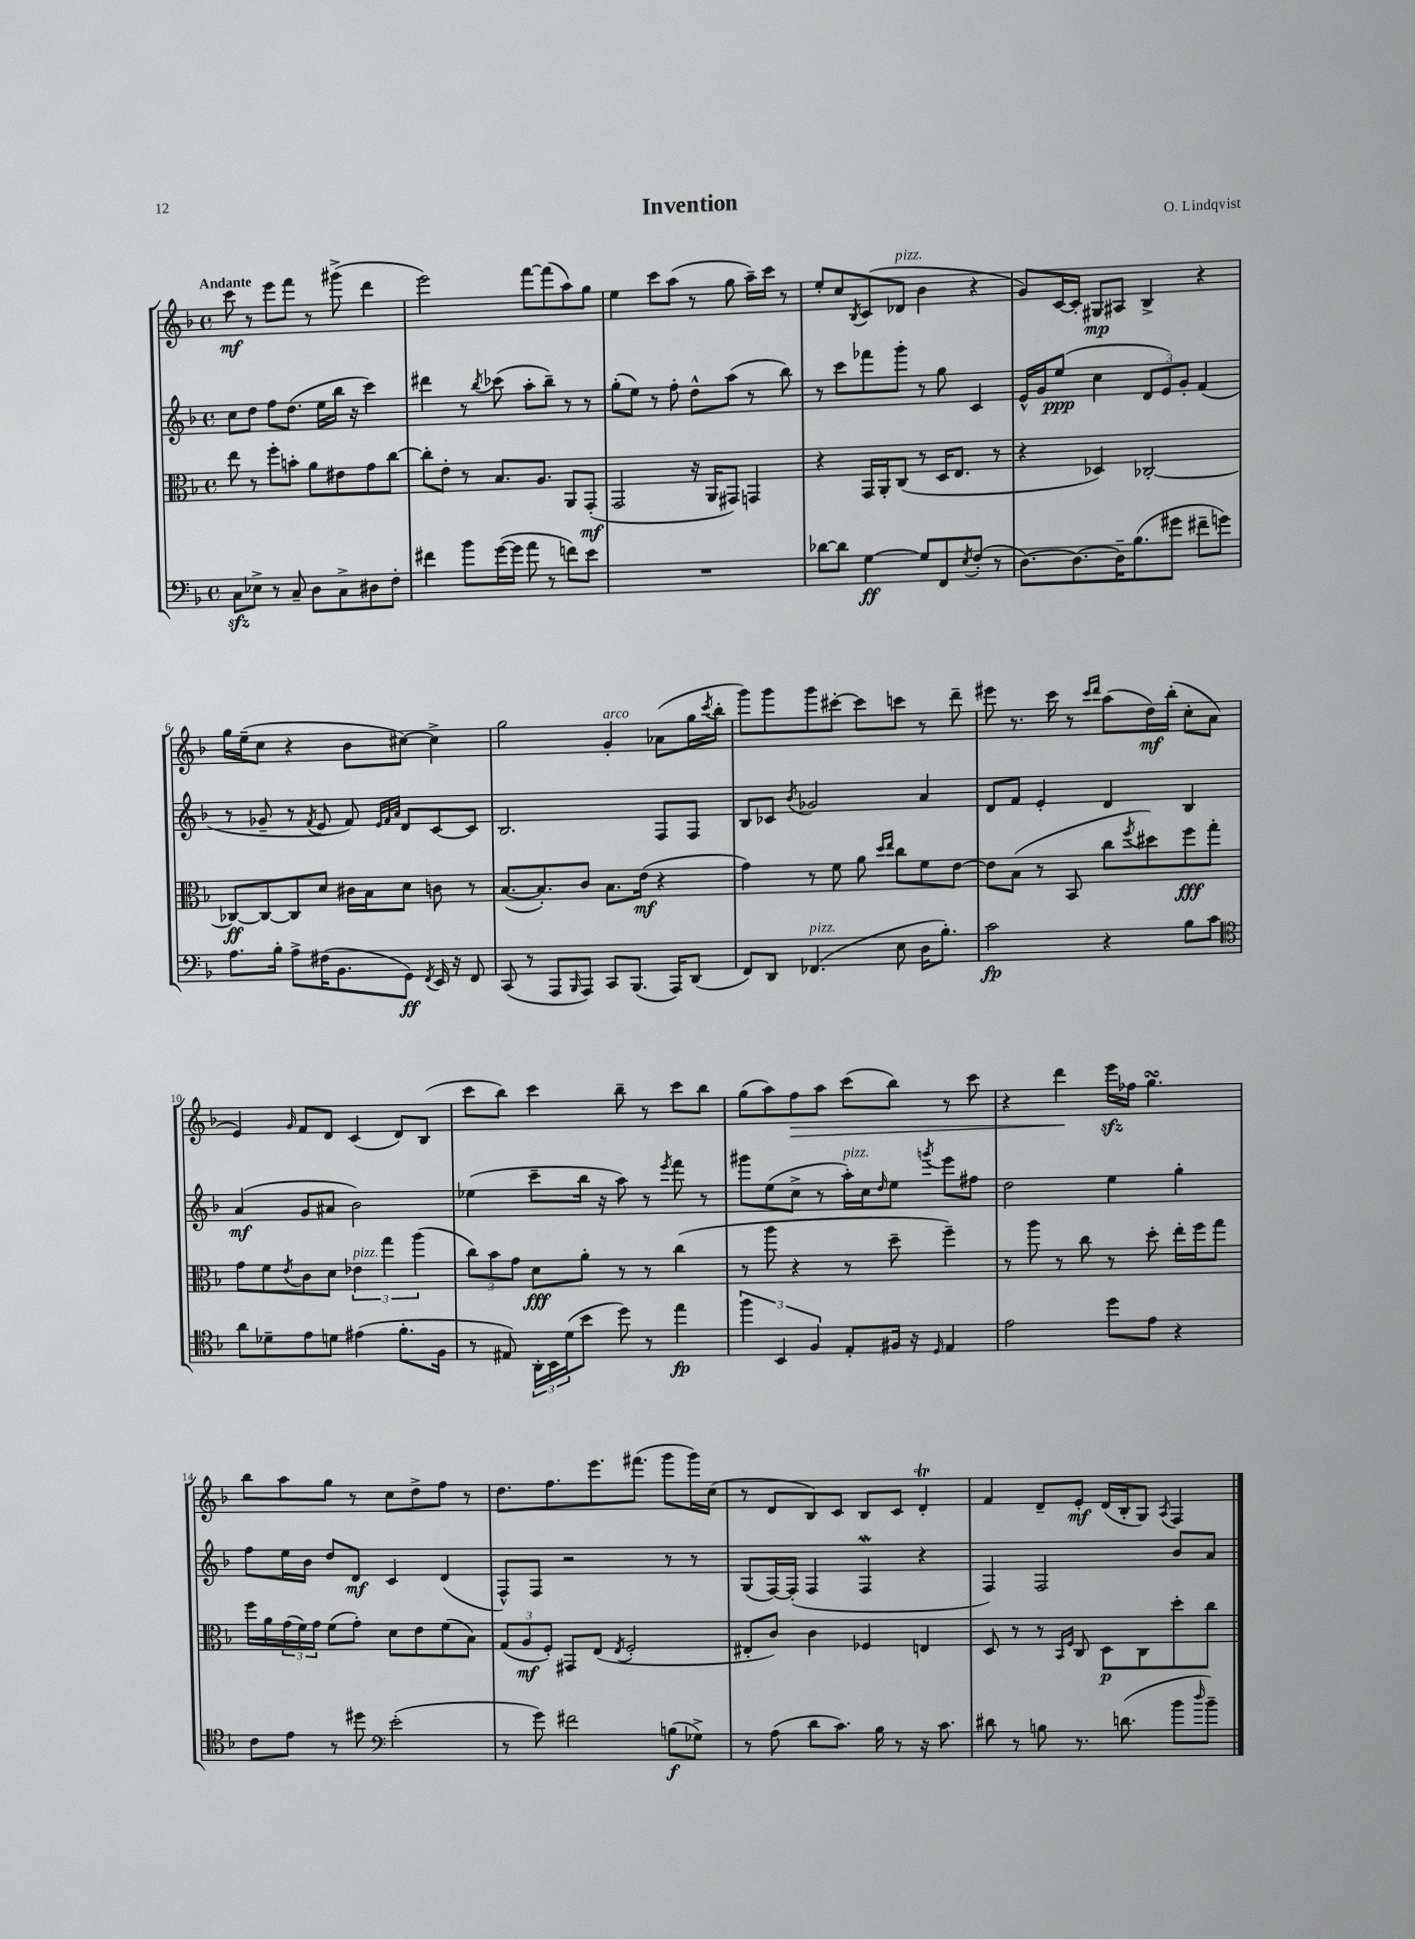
\header { title = "Invention" composer = "O. Lindqvist" }
<<
\new StaffGroup <<
\new Staff = "s0" {
    \clef treble \key f \major \defaultTimeSignature \time 4/4 \tempo "Andante"
    c'''8\mf r8 e'''8 f'''8 r8 gis'''8->( d'''4 |
    e'''2) f'''8~ f'''8( a''8) g''8 |
    e''4 c'''8 a''8( r8 g''8 a''16--) c'''16 r8 |
    e''8-. c''8 \acciaccatura { bes8 } c'8( des'8^\markup { \italic "pizz." } bes'4 r4 |
    g'8) c'16~ c'16-. gis8\mp ais8 bes4-> r4 |
    g''16 e''16--( c''8 r4 bes'8 cis''8~) cis''4-> |
    g''2 g'4-.^\markup { \italic "arco" } aes'8( g''16 \acciaccatura { c'''8 } bes''16-. |
    g'''8) g'''8 g'''8 cis'''8~-. cis'''8 c'''8 r8 d'''8-- |
    eis'''8 r8. c'''16 r8 \grace { c'''16 d'''16 } a''8( d''16\mf) bes''16-.( c''8-. a'8 |
    e'4) \grace { g'16 } f'8 d'8 c'4( d'8) bes8( |
    c'''8 bes''8) c'''4 bes''8-- r8 c'''8 bes''8 |
    g''8( a''8) f''8\> a''8 c'''8( bes''8) r8 c'''8 |
    r4 d'''4\! e'''16\sfz fes''16 g''4.\turn |
    bes''8 a''8 g''8 r8 c''8 d''8-> f''8 r8 |
    d''8. f''8. e'''8. fis'''8.( g'''8 g'''16) c''16( |
    r8 d'8 bes8) c'8 bes8 c'8 d'4-.\trill |
    f'4 d'8-- e'8-.\mf d'16( bes16-. g8) \acciaccatura { a8 } f4 \bar "|." |
}
\new Staff = "s1" {
    \clef treble \key f \major \defaultTimeSignature \time 4/4
    c''8 d''8 f''8 d''8.( e''16 bes''16 r16 c'''4) |
    dis'''4 r8 \acciaccatura { bes''8 } ces'''8( a''8-. bes''8--) r8 r8 |
    g''8-.( e''8) r8 f''8-. d''8-^ a''8( r8 bes''8) |
    r8 c'''8 fes'''8 g'''8-. r8 g''8 c'4 |
    e'16-^ g'16 e''8\ppp( c''4 \tuplet 3/2 { d'8 e'8) g'8-. } f'4( |
    r8 ges'8-- r8 \acciaccatura { f'8 } e'8 f'8) \grace { e'32 f'32 a'32 } d'8 c'8~ c'8 |
    bes2. f8 f8 |
    bes8 ces'8 \acciaccatura { bes'8 } ges'2 a'4 |
    d'8 f'8 e'4-. d'4 bes4 |
    a'4\mf( g'8 ais'8 bes'2) |
    ees''4( c'''8-- bes''16 r16 a''8) r8 \acciaccatura { e'''8 } f'''8 r8 |
    gis'''8 e''8( c''8-> r8 a''16-.^\markup { \italic "pizz." }) c''16 \grace { d''16 } e''8 \acciaccatura { g'''8 } e'''8 fis''8 |
    d''2 e''4 g''4-. |
    f''8 e''16 bes'16 d''8 d'8\mf c'4 d'4( |
    f8-^) f8 r2 r8 r8 |
    g8( f16~) f16-.( f4 f4\mordent r4 |
    f4) f2 bes'8 a'8 \bar "|." |
}
\new Staff = "s2" {
    \clef alto \key f \major \defaultTimeSignature \time 4/4
    e''8 r8 f''8-. b'8-. a'8 eis'8 g'8 c''8~ |
    c''8-. e'8-. r8 bes8. a8. a,8 g,8-.\mf( |
    g,2 r16 a,16 gis,8) g,4 |
    r4 g,16 a,16-. c8( r8 d16 e8. r8 |
    r4 des4) ces2~-. |
    ces8~\ff ces8~ ces8 d'8 cis'16 bes16 d'8 c'8 r8 |
    bes8.~( bes8.-.) c'8 bes8. e'16\mf( r4 |
    g'4) r8 f'8 a'8 \grace { d''16 e''16 } c''8 f'8 e'8~ |
    e'8 bes8( r8 bes,8 c''8 \acciaccatura { f''8 } dis''8) f''8\fff g''8-. |
    g'8 f'8 \acciaccatura { e'8 } c'8 d'8 \tuplet 3/2 { ees'4^\markup { \italic "pizz." } g''4 a''4( } |
    \tuplet 3/2 { c''8) bes'8 g'8 } d'8\fff a'8-. r8 r8 c''4( |
    r8 a''8 r4 r8 d''8-- f''4--) |
    r8 a''8 r8 c''8 r8 d''8-. e''16-. f''16 g''8 |
    f''16 a'16 \tuplet 3/2 { g'16( f'16) g'16 } f'8( g'8-.) d'8 e'8 f'8( bes8) |
    \tuplet 3/2 { g8( a8\mf f8-.) } gis,8 e8( \acciaccatura { e8 } f2-. |
    eis8-. c'8) c'4 fes4 e4 |
    d8 r8 r8 \grace { bes,16 f16 } c8 d8\p c8 d''8-. c''8 \bar "|." |
}
\new Staff = "s3" {
    \clef bass \key f \major \defaultTimeSignature \time 4/4
    c8\sfz ees8-> r8 c8-- d8 c8-> dis8 f8-. |
    fis'4 bes'8 g'16~( g'16 a'8 r8 f'8) e'8 |
    R1 |
    des'8~ des'8 g4~\ff g8 f,8 \acciaccatura { e8 } f8-.( r8 |
    d8.~) d8.~ d16-- bes8.( gis'8 fis'8-- g'8) |
    a8. bes16-. a8-> fis16( bes,8. g,8\ff) \acciaccatura { f,8 } e,16 r16 f,8 |
    c,8( r8 a,,8 \grace { bes,,16 } a,,8) c,8 bes,,8.( a,,16) d,8( |
    f,8) d,8 fes,4.^\markup { \italic "pizz." }( e8 d16 bes8.-.) |
    c'2\fp r4 bes8 c'8 |
    \clef tenor a'8 des'8-- e'8 d'8 eis'4( f'8.-. f16 |
    r8 eis8) \tuplet 3/2 { a,16-. bes,16 d'16( } bes'8 d''8) r8 e''4\fp |
    \tuplet 3/2 { f''4 bes,4 f4 } e8-. fis16 r16 \grace { d16 } e4 |
    e'2 d''8 e'8 r4 |
    c'8 e'8 r8 dis''8 \clef bass e'2-.( |
    r8 g'8) fis'2 b8\f( ges8->) |
    r8 a8( d'8 c'8.) bes16 r8 r16 c'8. |
    dis'8 r8 b8 r8. d'8.( bes'8 \grace { d''16 } bes'8--) \bar "|." |
}
>>
>>
